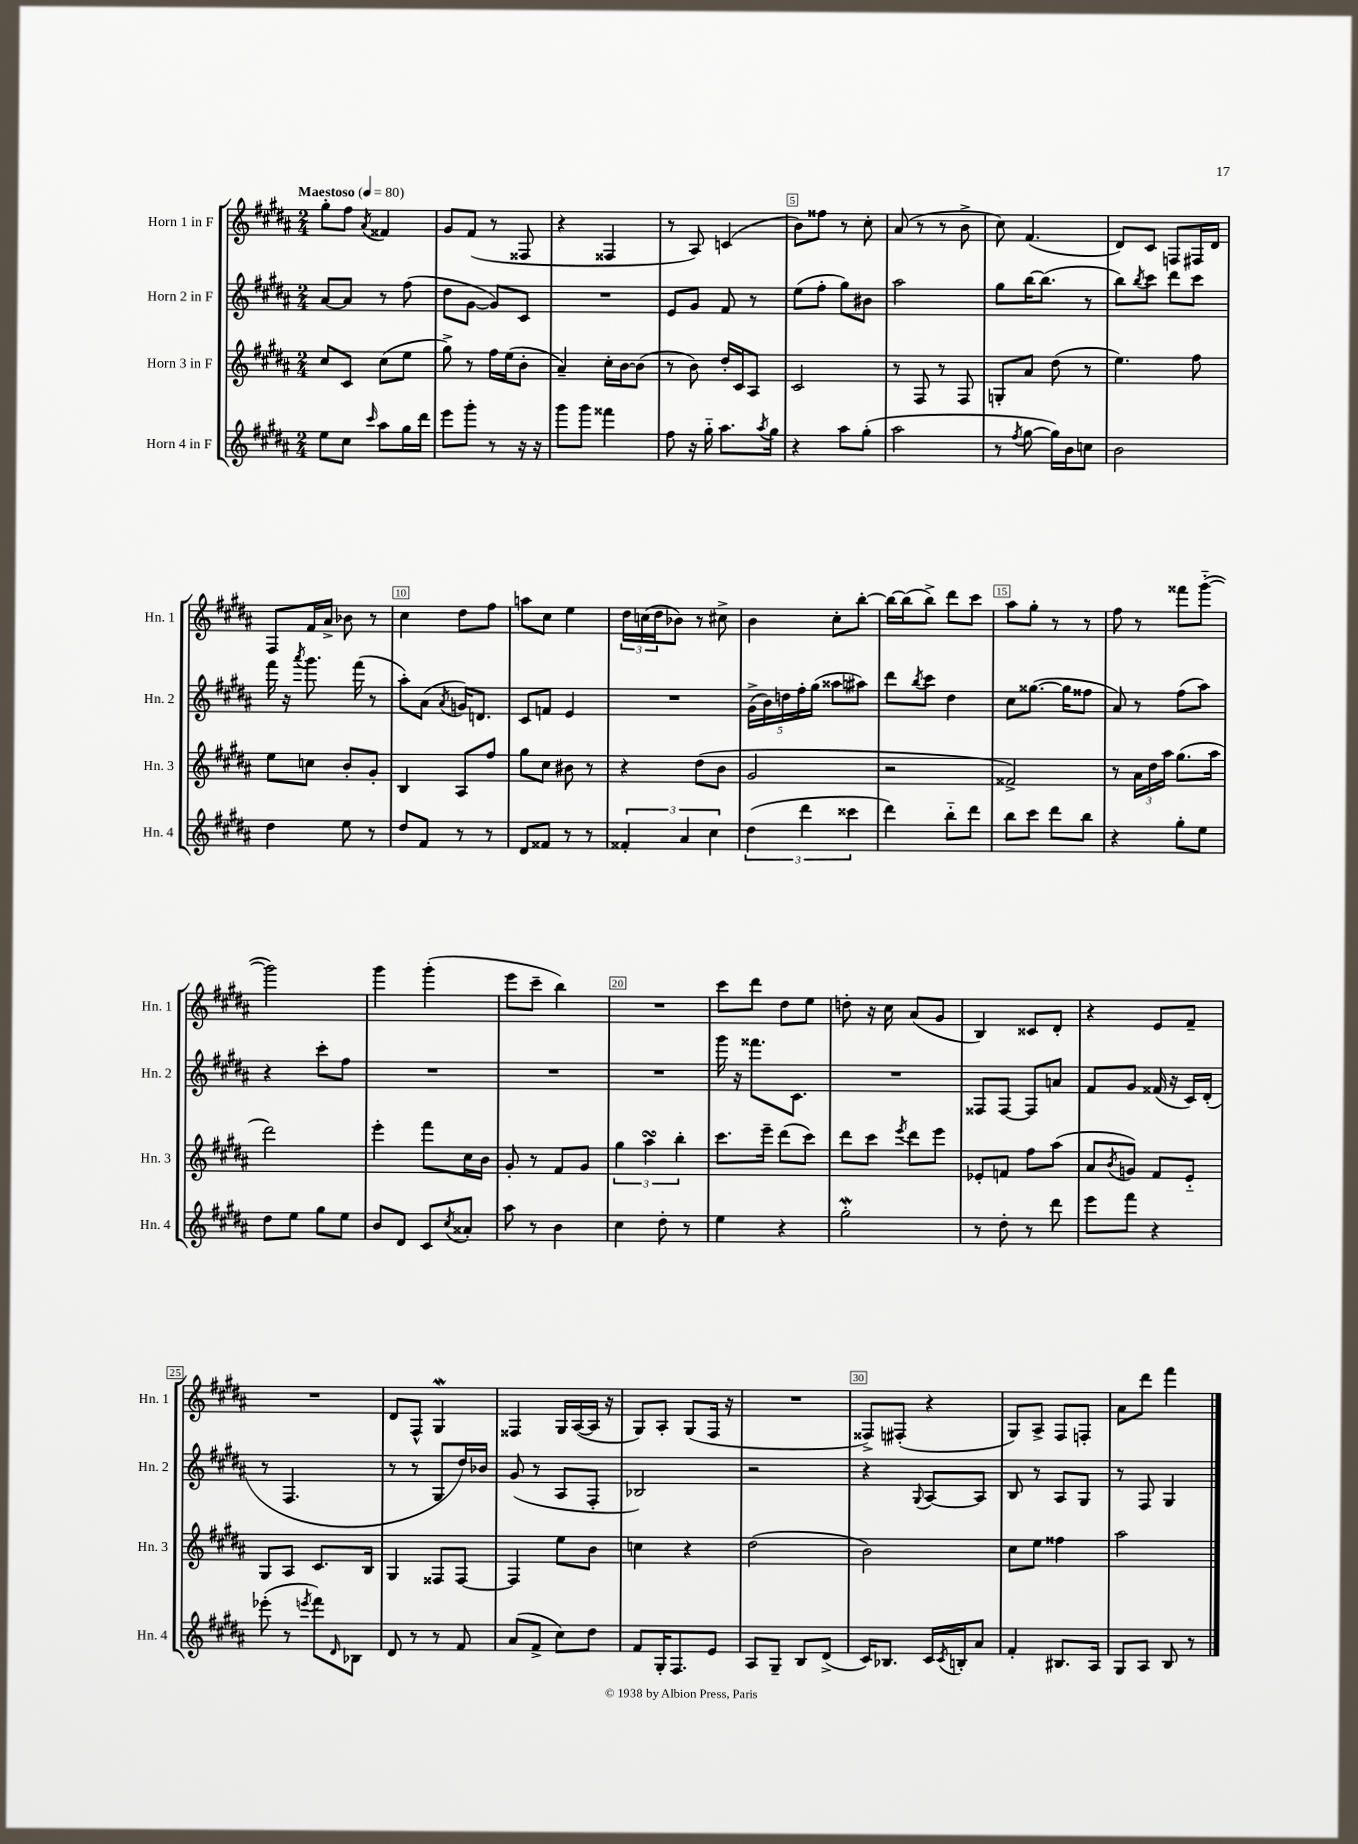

**kern	**kern	**kern	**kern
*staff4	*staff3	*staff2	*staff1
*clefG2	*clefG2	*clefG2	*clefG2
*k[f#c#g#d#a#]	*k[f#c#g#d#a#]	*k[f#c#g#d#a#]	*k[f#c#g#d#a#]
*M2/4	*M2/4	*M2/4	*M2/4
*MM80	*MM80	*MM80	*MM80
8ee	8cc#	[8a#	8gg#'
8cc#	8c#	8a#]	8ff#
16qqccc#	.	.	8qa#
8aa#	(8cc#	8r	4f##
16gg#	8ee	(8ff#	.
16ddd#	.	.	.
=	=	=	=
8eee	8gg#^)	8dd#	8g#
8ggg#'	8r	[8g#	(8f#
8r	16ff#	8g#])	8r
.	(16ee	.	.
16r	8b'	8c#	8F##
16r	.	.	.
=	=	=	=
8ggg#	4a#~)	2r	4r
8ggg#	.	.	.
4fff##	16cc#'	.	4F##
.	[16b	.	.
.	(8b]	.	.
=	=	=	=
8ff#	8r	8e	8r
16r	8b)	8g#	8A#)
16gg#'~	.	.	.
8.aa#	16dd#'	8f#	(4c
.	16c#	.	.
.	8A#	8r	.
8qaa#	.	.	.
16gg#	.	.	.
=	=	=	=
4r	2c#	(8ee	8b)
.	.	8ff#'	8ff##
8aa#	.	8gg#)	8r
(8gg#'	.	8b#	8cc#'
=	=	=	=
2aa#	8r	2aa#	(8a#
.	8F#	.	8r
.	8r	.	8r
.	8F#	.	8b^
=	=	=	=
8r	8G'	8gg#	8cc#)
8qff#	.	.	.
[8gg#	8a#	[16bb	(4.f#
.	.	(8.bb]	.
16gg#])	(8dd#	.	.
16b	.	.	.
8cc	8r	8r	.
=	=	=	=
2b	4.ee)	8bb)	8d#)
.	.	8qbb	.
.	.	8ccc#	8c#
.	.	8ddd#	8F
.	8ff#	8ccc#	16F#
.	.	.	16d#
=	=	=	=
4dd#	8ee	16fff#	8F#
.	.	16r	.
.	.	8qaaa#	.
.	8cc	8.ggg#	16f#
.	.	.	16a#^
8ee	8b'	.	8b-
.	.	(16fff#	.
8r	8g#'	8r	8r
=	=	=	=
8dd#	4B	8aa#')	4cc#
8f#	.	(8a#	.
.	.	8qa#	.
8r	8A#	16g)	8dd#
.	.	8.d	.
8r	8ff#	.	8ff#
=	=	=	=
8d#	8gg#	8c#	8aa
8f##	8cc#	8f	8cc#
8r	8b#	4e	4ee
8r	8r	.	.
=	=	=	=
6f##'	4r	2r	24dd#
.	.	.	(24cc
.	.	.	24dd#
.	.	.	8b-)
6a#	.	.	.
.	(8dd#	.	8r
6cc#	.	.	.
.	8b	.	8cc#^
=	=	=	=
(6dd#	2g#	(20g#^	4b
.	.	20b)	.
.	.	20dd	.
.	.	20ff#'	.
6ddd#	.	.	.
.	.	(20gg#	.
.	.	8aa##	8cc#'
6ccc##	.	.	.
.	.	8aa#)	[8bb'
=	=	=	=
4ddd#)	2r	8ddd#	16bb_
.	.	.	(16bb]
.	.	8qbb	.
.	.	8ccc#	8bb^)
8bb'~	.	4dd#	8ddd#
8ddd#	.	.	8ccc#
=	=	=	=
8bb	2f##^)	8cc#	8aa#
8ccc#	.	([8.gg##	8gg#'
8ddd#	.	.	8r
.	.	16gg##]	.
8bb	.	8ff##	8r
=	=	=	=
4r	8r	8a#)	8ff#
.	24a#	8r	8r
.	24dd#	.	.
.	24aa#	.	.
8gg#'	(8.gg#	(8ff#	8fff##
8ee	.	8aa#)	([8ggg#'~
.	16aa#	.	.
=	=	=	=
8dd#	2ddd#)	4r	2ggg#])
8ee	.	.	.
8gg#	.	8ccc#'	.
8ee	.	8ff#	.
=	=	=	=
8b	4eee'	2r	4ggg#
8d#	.	.	.
8c#	8fff#	.	(4ggg#'
8qcc#	.	.	.
8a##'	16cc#	.	.
.	16b	.	.
=	=	=	=
8aa#	8g#'	2r	8eee
8r	8r	.	8ccc#~
4b	8f#	.	4bb)
.	8g#	.	.
=	=	=	=
4cc#	6gg#	2r	2r
.	6aa#	.	.
8dd#'	.	.	.
.	6bb'	.	.
8r	.	.	.
=	=	=	=
4ee	8.ccc#	16ggg#	8ccc#
.	.	16r	.
.	.	8.fff##	8ddd#
.	16eee~	.	.
4r	(8ddd#	.	8dd#
.	.	8.c#	.
.	8ccc#)	.	8ee
=	=	=	=
2gg#'	8ddd#	2r	8dd'
.	8ccc#	.	16r
.	.	.	16cc#
.	8qeee	.	.
.	8ddd#	.	(8a#
.	8eee	.	8g#
=	=	=	=
8r	8e-'	8F##	4B)
8dd#'	8f	[8F##	.
8r	8ff#	8F##]	8c##
8ddd#	(8aa#	8a	8d#'
=	=	=	=
8eee	8a#	8f#	4r
.	8qb	.	.
8fff#	8g)	8g#	.
4r	8f#	(16f##	8e
.	.	16r	.
.	8e'~	16c#)	8f#~
.	.	(16d#'	.
=	=	=	=
(8eee-'	8G#	8r	2r
8r	8A#	4.F#	.
8qeee	.	.	.
8fff#)	8.c#	.	.
16qqd#	.	.	.
8B-	.	.	.
.	16B	.	.
=	=	=	=
8d#	4G#	8r	8d#
8r	.	8r	8F#^^
8r	8F##	8G#	4G#
8f#	[8F##	16dd#)	.
.	.	16b-	.
=	=	=	=
(8a#	4F##]	(8g#	4F##
8f#^	.	8r	.
8cc#)	8ee	8A#	16G#
.	.	.	([16A#
8dd#	8b	8F#'	16A#]
.	.	.	16r
=	=	=	=
8f#	4cc	2B-)	8G#)
16G#'	.	.	8A#'
8.F#	.	.	.
.	4r	.	(8G#
8e	.	.	16F#
.	.	.	16r
=	=	=	=
8A#	(2dd#	2r	2r
8G#~	.	.	.
8B	.	.	.
(8d#^	.	.	.
=	=	=	=
16c#)	2b)	4r	8F##^)
8.B-	.	.	.
.	.	.	(8F#'
.	.	8qqG#	.
16c#	.	[8A#	4r
8qc#	.	.	.
16B'	.	.	.
8a#	.	8A#]	.
=	=	=	=
4f#'	8cc#	8B	8G#)
.	8ee	8r	8A#^
8.B#	4ff##	8A#	8F#
.	.	8G#	8F'
16A#	.	.	.
=	=	=	=
8G#	2aa#	8r	8a#
8A#	.	8F#	8ddd#
8B	.	4G#	4fff#
8r	.	.	.
==	==	==	==
*-	*-	*-	*-
